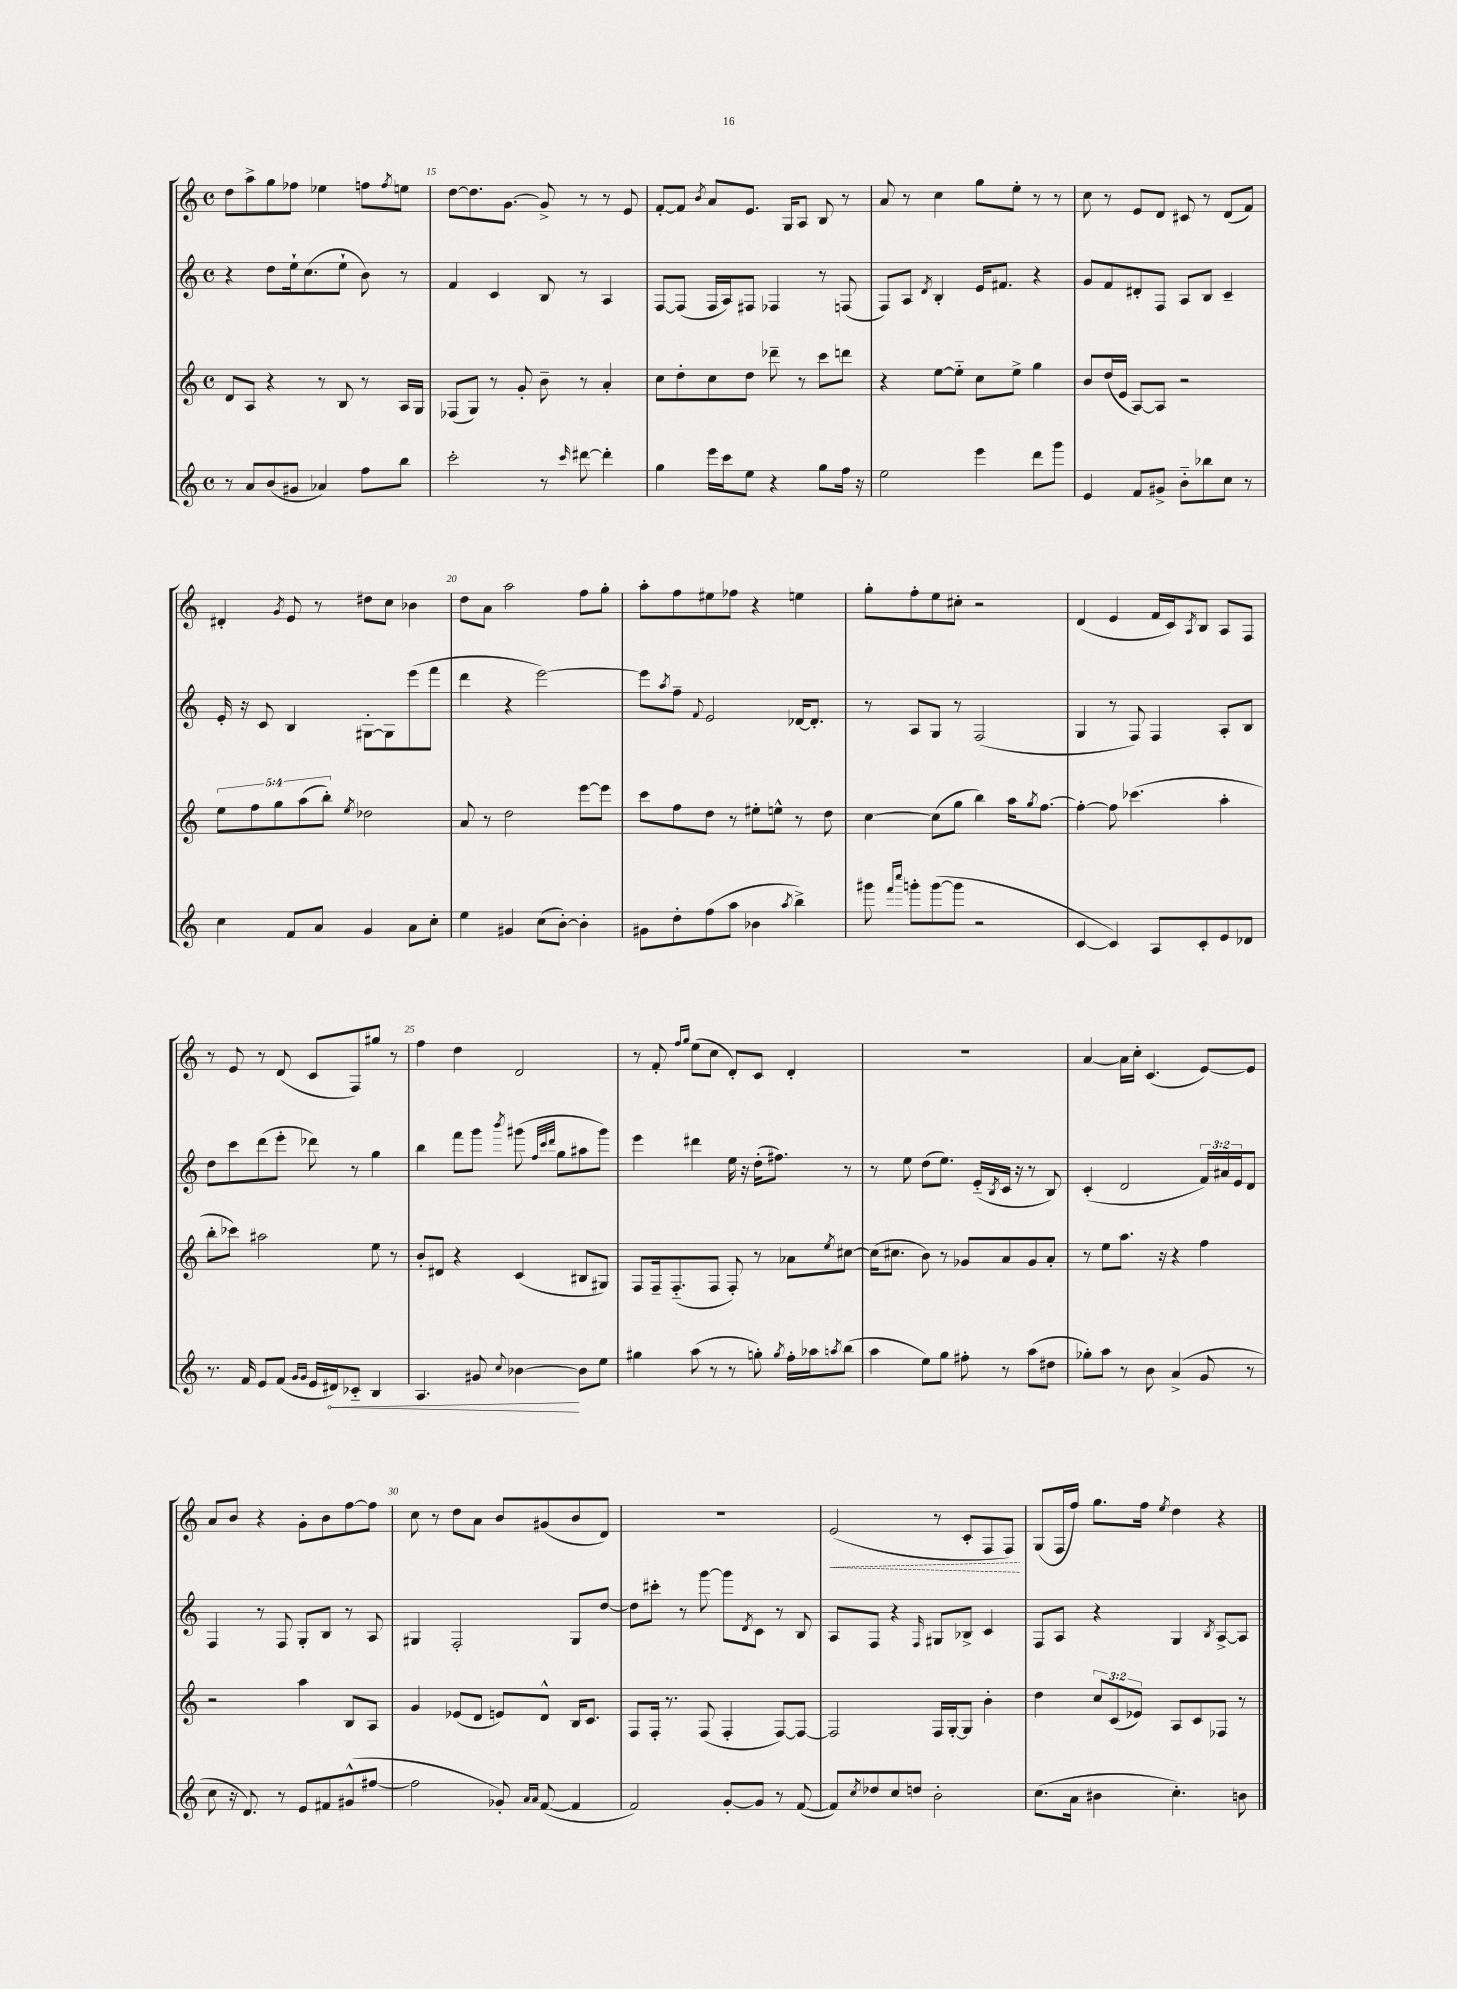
<<
\new StaffGroup <<
\new Staff = "s0" {
    \clef treble \key c \major \defaultTimeSignature \time 4/4
    d''8 a''8-> g''8 fes''8 ees''4 f''8 \acciaccatura { f''8 } e''8 |
    d''8~ d''8. g'8.~ g'8-> r8 r8 e'8 |
    f'8~-. f'8 \acciaccatura { b'8 } a'8 e'8. g16 a8 b8 r8 |
    a'8 r8 c''4 g''8 e''8-. r8 r8 |
    c''8 r8 e'8 d'8 cis'8 r8 d'8( f'8) |
    dis'4-. \acciaccatura { g'8 } e'8 r8 dis''8 c''8 bes'4 |
    d''8 a'8 a''2 f''8 g''8-. |
    a''8-. f''8 eis''8 fes''8 r4 e''4 |
    g''8-. f''8-. e''8 cis''8-. r2 |
    d'4( e'4 f'16 c'16) \acciaccatura { a8 } b8 a8 f8 |
    r8 e'8 r8 d'8( c'8 f8) gis''8 r8 |
    f''4 d''4 d'2 |
    r8 f'8-. \grace { f''16 g''16 } e''8( c''8 d'8-.) c'8 d'4-. |
    R1 |
    a'4~ a'16 c''16-. c'4.( e'8~) e'8 |
    a'8 b'8 r4 g'8-. b'8 f''8~ f''8 |
    c''8 r8 d''8 a'8 b'8 gis'8( b'8 d'8) |
    R1 |
    \once \override Hairpin.style = #'dashed-line e'2\<( r8 c'8-. f8 f8\!) |
    g8( f16 f''16) g''8. f''16 \acciaccatura { e''8 } d''4 r4 \bar "|." |
}
\new Staff = "s1" {
    \clef treble \key c \major \defaultTimeSignature \time 4/4 \override Staff.TupletNumber.text = #tuplet-number::calc-fraction-text
    r4 d''8 e''16-! c''8.( e''8-! b'8) r8 |
    f'4 c'4 b8 r8 a4 |
    f8~ f8( f16 a16) fis8 fes4 r8 f8( |
    f8) a8 \acciaccatura { d'8 } b4-. e'16 fis'8. r4 |
    g'8 f'8 dis'8-. f8 a8 b8 c'4-- |
    e'16-. r16 c'8 b4 gis8~-. gis8 e'''8( f'''8 |
    d'''4 r4 e'''2~) |
    e'''8 \acciaccatura { a''8 } f''8-- \appoggiatura { f'8 } e'2 des'16~ des'8.-. |
    r8 a8 g8 r8 f2( |
    g4 r8 f8) f4 a8-. b8 |
    d''8 c'''8 d'''8( e'''8-. des'''8) r8 g''4 |
    b''4 f'''8 g'''8 \acciaccatura { b'''8 } gis'''8( \grace { f''32 c'''32 d'''32 } g''8 ais''8 gis'''8) |
    e'''4 dis'''4 e''16 r16 d''16-.( fis''8.) r8 |
    r8 e''8 d''8( e''8.) e'16-_( \acciaccatura { b8 } c'16 r16 r8 b8) |
    c'4-.( d'2 \tuplet 3/2 { f'16) ais'16 e'16 } d'8 |
    f4 r8 f8 g8-. b8 r8 a8 |
    gis4 f2-. gis8 d''8~ |
    d''8 cis'''8-. r8 g'''8~ g'''8 \acciaccatura { d'8 } c'8 r8 b8 |
    a8 f8 r4 \grace { f16 } gis8 bes8-> c'4 |
    f8 a8 r4 g4 \acciaccatura { b8 } a8~-> a8 \bar "|." |
}
\new Staff = "s2" {
    \clef treble \key c \major \defaultTimeSignature \time 4/4 \override Staff.TupletNumber.text = #tuplet-number::calc-fraction-text
    d'8 a8 r4 r8 b8 r8 a16 g16 |
    fes8( g8) r8 g'8-. b'8-- r8 a'4-. |
    c''8 d''8-. c''8 d''8 des'''8-- r8 c'''8 d'''8 |
    r4 e''8~ e''8-_ c''8 e''8-> g''4 |
    b'8 d''16( e'16 a8~) a8 r2 |
    \tuplet 5/4 { e''8 f''8 g''8 a''8( b''8-.) } \acciaccatura { e''8 } des''2 |
    a'8 r8 d''2 e'''8~ e'''8 |
    c'''8 f''8 d''8 r8 eis''8-. e''8-^ r8 d''8 |
    c''4~ c''8( g''8 b''4) a''16 \acciaccatura { g''8 } f''8.~ |
    f''4~-. f''8 ces'''4.( a''4-. |
    b''8-. ces'''8) ais''2 e''8 r8 |
    b'8-. dis'8 r4 c'4( bis8 gis8) |
    f8 f16-- f8.-_( f8 f8-.) r8 aes'8 \acciaccatura { e''8 } cis''8~ |
    cis''16( cis''8. b'8) r8 ges'8 a'8 ges'8 a'8-. |
    r8 e''8 a''8. r16 r4 f''4 |
    r2 a''4 b8 a8 |
    g'4 ees'8( d'8 e'8) d'8-^ b16 c'8. |
    f8 f16-. r8. f8( f4-. f8~) f8~ |
    f2 f16 g16~-. g8 b'4-. |
    d''4 \tuplet 3/2 { c''8 c'8( ees'8) } a8 c'8 fes8 r8 \bar "|." |
}
\new Staff = "s3" {
    \clef treble \key c \major \defaultTimeSignature \time 4/4
    r8 a'8 b'8( gis'8 aes'4) f''8 b''8 |
    c'''2-. r8 \grace { c'''16 } dis'''8~ dis'''4-. |
    g''4 e'''16 c'''16 e''8 r4 g''8 f''16 r16 |
    e''2 e'''4 d'''8 g'''8 |
    e'4 f'8 gis'8-> b'8-_ bes''8 c''8 r8 |
    c''4 f'8 a'8 g'4 a'8 c''8-. |
    e''4 gis'4 c''8( b'8~-.) b'4-. |
    gis'8 d''8-. f''8( a''8 bes'4 \acciaccatura { a''8 } b''4->) |
    gis'''8 \grace { f'''16 c''''16 } g'''8-. g'''8~( g'''8 r2 |
    c'4~ c'4) a8 c'8-. e'8 des'8 |
    r8. f'16 e'8 f'8( \grace { g'16 g'16 } e'16 \once \override Hairpin.circled-tip = ##t dis'16\<) ces'8-_ b4 |
    a4. gis'8 \appoggiatura { c''8 } bes'4~\! bes'8 e''8 |
    gis''4 a''8( r8 r8 g''8-.) \acciaccatura { g''8 } f''16-. aes''16 \acciaccatura { a''8 } b''8( |
    a''4 e''8) g''8 fis''8-. r8 a''8( dis''8 |
    ges''8-.) a''8 r8 b'8 a'4->( g'8 r8 |
    c''8 r16 d'8.) r8 e'8 fis'8 gis'8-^( fis''8~ |
    fis''2 ges'8-.) \grace { a'16 a'16 } f'8~( f'4 |
    f'2) g'8~-. g'8 r8 f'8~( |
    f'8) \acciaccatura { c''8 } des''8 c''8 d''8 b'2-. |
    c''8.( a'16 bis'4 c''4.-.) b'8 \bar "|." |
}
>>
>>
\layout { \context { \Score currentBarNumber = #14 \override BarNumber.break-visibility = ##(#f #t #t) barNumberVisibility = #(every-nth-bar-number-visible 5) } }
